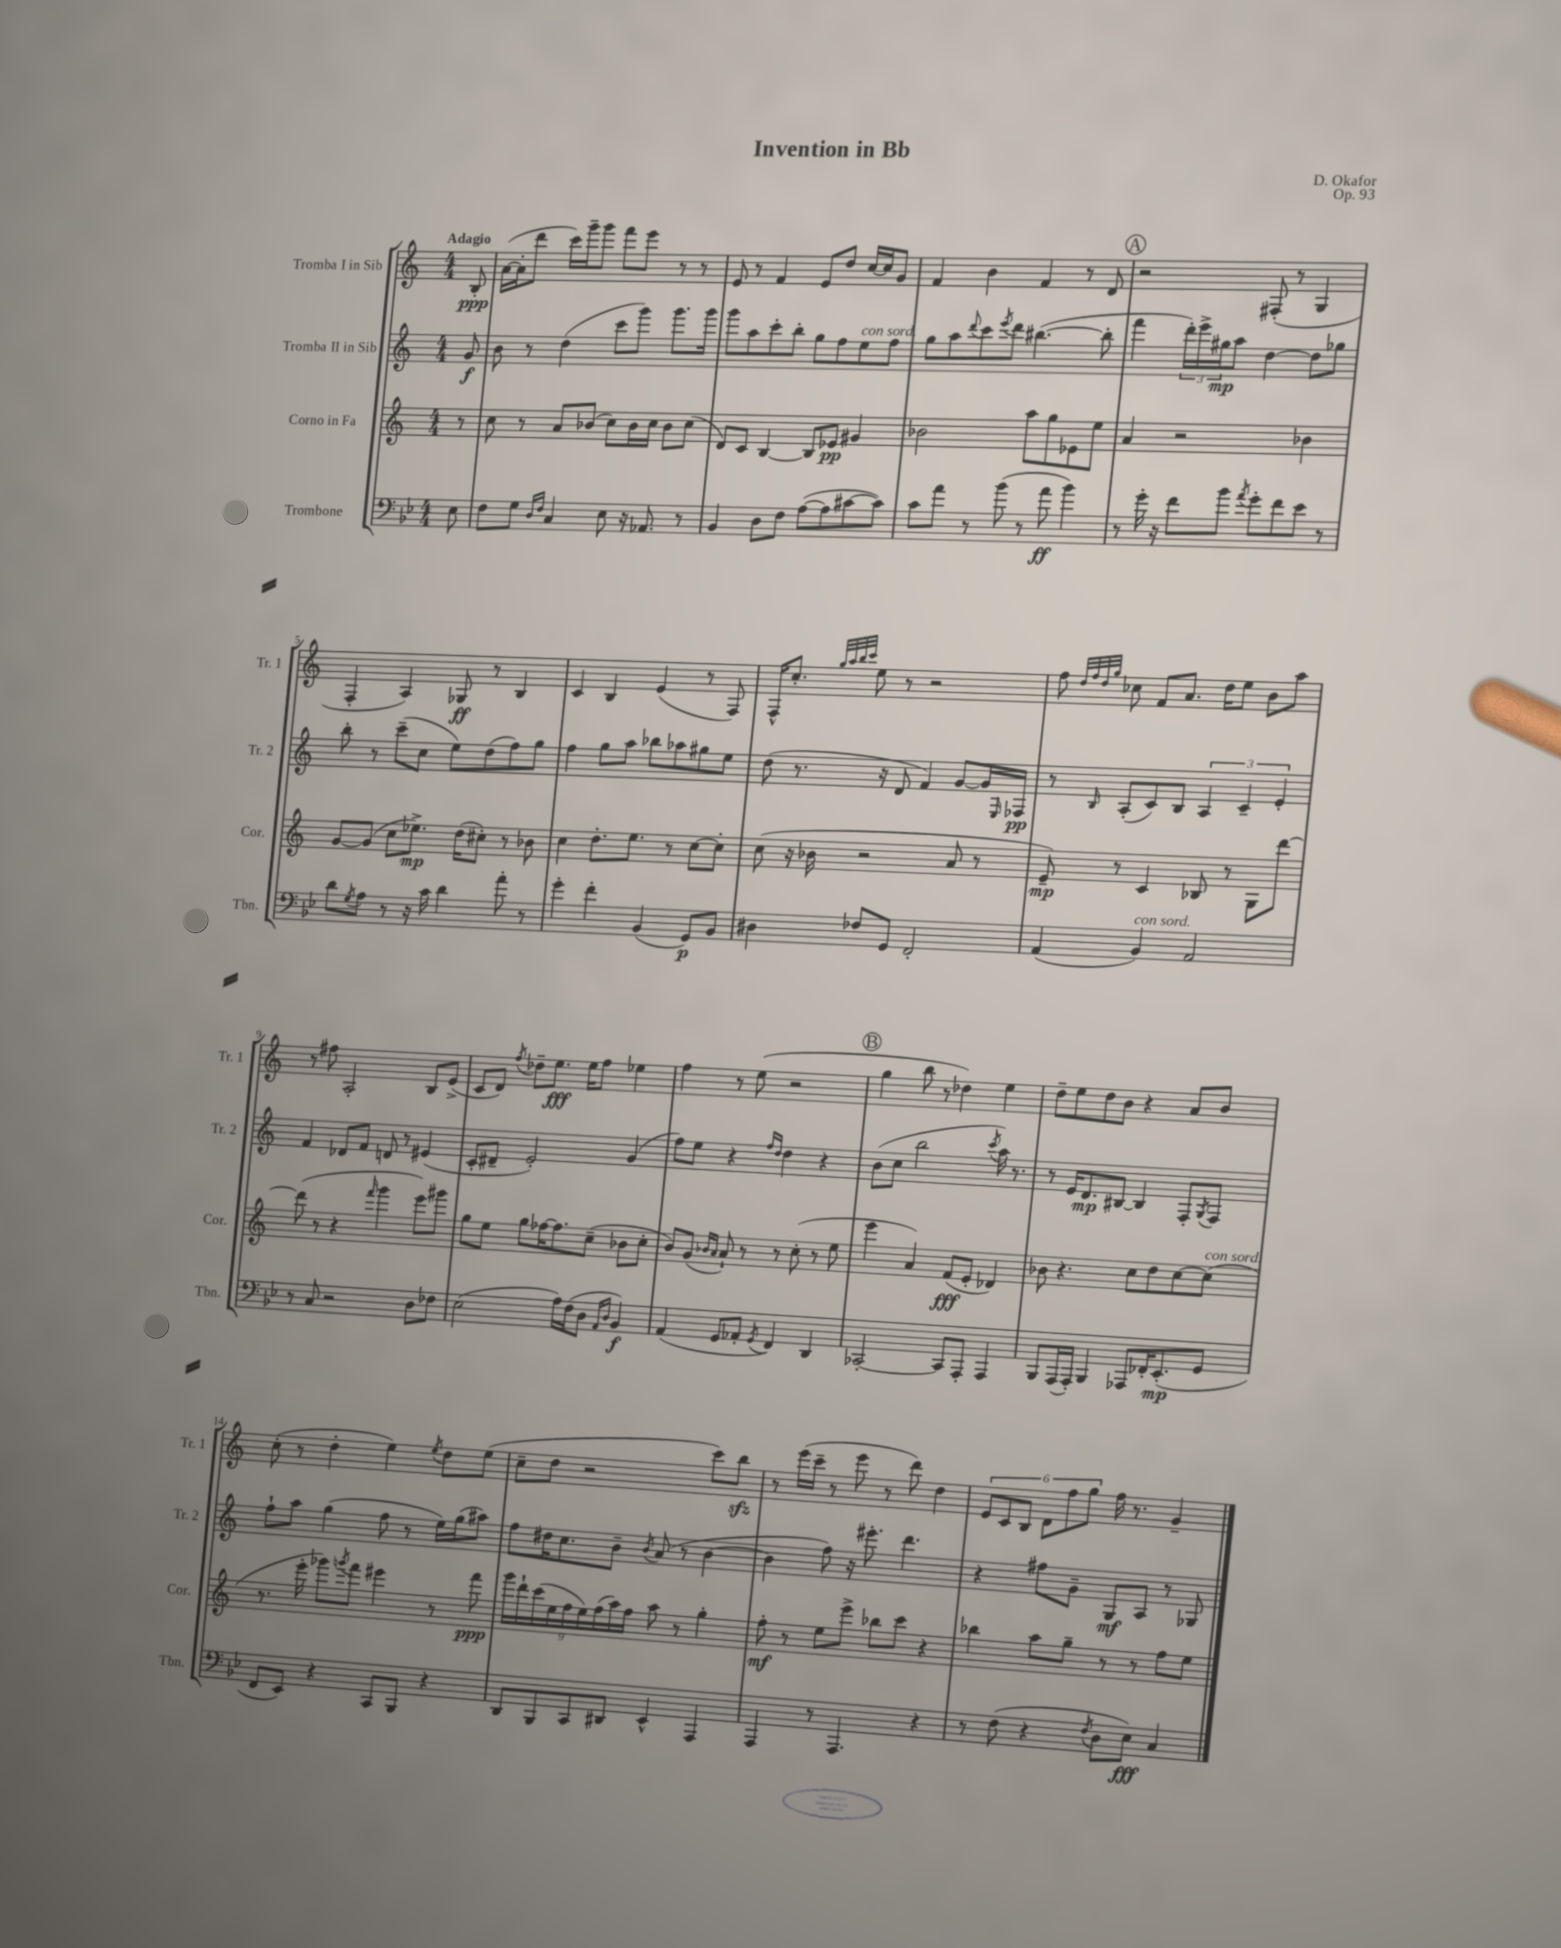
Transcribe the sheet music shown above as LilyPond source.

\header { title = "Invention in Bb" composer = "D. Okafor" opus = "Op. 93" }
<<
\new StaffGroup <<
\new Staff = "s0" \with { instrumentName = "Tromba I in Sib" shortInstrumentName = "Tr. 1" } {
    \clef treble \key c \major \numericTimeSignature \time 4/4 \partial 8 \tempo "Adagio"
    b8-.\ppp |
    a'16~( a'16-. d'''8 c'''16) g'''16-- g'''8 f'''8 e'''8 r8 r8 |
    e'8 r8 f'4 e'8 d''8 c''16~ c''16 g'8 |
    f'4 b'4 f'4 r8 d'8 |
    \mark \markup { \circle "A" } r2 fis8-.( r8 g4 |
    f4-. a4) ges8\ff r8 b4 |
    c'4 b4 e'4( r8 f8) |
    f16-^ c''8.-. \grace { g''32 a''32 b''32 c'''32 } e''8 r8 r2 |
    f''8 \grace { d''32 f''32 d''32 g''32 } ces''8 f'8 a'8. d''16 e''8 b'8 a''8 |
    r8 fis''8 a2-. b8 e'8->( |
    c'8 d'8) \acciaccatura { f''8 } des''8-- e''8.\fff e''16 f''8 ees''4 |
    f''4 r8 e''8( r2 |
    \mark \markup { \circle "B" } g''4 b''8 r8 des''4) e''4 |
    d''8-- e''8 d''8 b'8 r4 a'8 b'8 |
    c''8-.( r8 d''4-. e''4) \acciaccatura { e''8 } d''8 e''8( |
    c''8-- d''8 r2 c'''8) b''8\sfz |
    r8 e'''16( c'''16-- r8 e'''8 r8 d'''8) d''4 |
    \tuplet 6/4 { e'8 c'8 b8 d'8 f''8 g''8 } f''16 r8. g'4-- \bar "|." |
}
\new Staff = "s1" \with { instrumentName = "Tromba II in Sib" shortInstrumentName = "Tr. 2" } {
    \clef treble \key c \major \numericTimeSignature \time 4/4 \partial 8
    g'8\f |
    b'8 r8 d''4( c'''8 g'''8) g'''8. g'''16 |
    g'''8 a''8 c'''8-. b''8-. g''8 f''8 e''8^\markup { \italic "con sord." } f''8 |
    g''8 a''8 \appoggiatura { d'''8 } c'''8 \acciaccatura { e'''8 } d'''8 bis''4.~( bis''8-. |
    \mark \markup { \circle "A" } f'''4 \tuplet 3/2 { d'''16-.) e'''16-> gis''16\mp } a''8 d''4~ d''8 ges''8 |
    b''8-. r8 c'''8--( c''8 e''8) d''8( f''8) g''8 |
    f''4 g''8 a''8 bes''8 aes''8 gis''8 e''8 |
    d''8( r8. r16 d'8 f'4) g'8~ g'16 \grace { e16 } fes16\pp |
    r8 \grace { b16 } a8-.( c'8) b8 \tuplet 3/2 { a4 c'4-- e'4-. } |
    f'4 des'8 f'8 d'8 r8 eis'4( |
    c'8-. dis'8-- e'2-.) g'4( |
    f''8) e''8 r4 \grace { f''16 d''16 } d''4 r4 |
    \mark \markup { \circle "B" } b'8( c''8 b''2 \acciaccatura { c'''8 } a''16) r8. |
    r8 e'16 d'8.\mp bis8~ bis4 f8-. \acciaccatura { g8 } f8 |
    f''8-! a''8 g''4( f''8 r8 e''16) g''16( ais''8) |
    f''8 dis''16 c''8. b'8-- \acciaccatura { b'8 } a'8( r8 b'4~ |
    b'4 f''8) r16 eis'''8.-. d'''4. |
    r4 fis''8 g'8-- g8\mf a8 r8 ges8 \bar "|." |
}
\new Staff = "s2" \with { instrumentName = "Corno in Fa" shortInstrumentName = "Cor." } {
    \clef treble \key c \major \numericTimeSignature \time 4/4 \partial 8
    r8 |
    c''8 r8 a'8 bes'8( c''8) bes'16 c''16 bes'8 c''8( |
    d'8) c'8 b4~ b8 ees'8\pp gis'4 |
    bes'2 a''8 g''8 ees'8 e''8 |
    \mark \markup { \circle "A" } a'4 r2 bes'4 |
    g'8~ g'8( c''8 ees''8.->\mp) d''16( cis''8-.) r8 bes'8 |
    c''4 d''8.-. e''8. r8 c''8~ c''8-. |
    c''8( r16 bes'16 r2 a'8 r8 |
    e'8--\mp) r8 c'4 bes8 r8 g8 d'''8~ |
    d'''8( r8 r4 \grace { f'''16 } g'''4 e'''8) gis'''8 |
    g''8 e''8 g''8 fes''16~ fes''8. c''8--( bes'8 c''8-. |
    b'8) g'8( \grace { bes'16 a'16 } a'8-!) r8 r8 c''8-.( r8 e''8 |
    \mark \markup { \circle "B" } e'''4 a'4) f'8\fff( e'8-. des'4) |
    bes'8 r4. c''8 d''8 c''8~ c''8^\markup { \italic "con sord." }( |
    r8. e'''16-. ges'''8) \acciaccatura { g'''8 } f'''8 eis'''4 r8 f'''8\ppp |
    \tuplet 9/8 { g'''16 d'''16-! c'''16( e''16 f''16 e''16) f''16( a''16) f''16 } a''8 r8 g''4-. |
    f''8-.\mf r8 e''8 e'''8-> bes''8 c'''8 r4 |
    bes''4 a''8 g''8-- r8 r8 f''8 e''8 \bar "|." |
}
\new Staff = "s3" \with { instrumentName = "Trombone" shortInstrumentName = "Tbn." } {
    \clef bass \key bes \major \numericTimeSignature \time 4/4 \partial 8
    ees8 |
    f8 g8 \grace { d16 f16 } c4 ees8 r16 aes,8. r8 |
    bes,4 d8 f8 a8~( a8 cis'8~ cis'8) |
    c'8 a'8 r8 bes'8( r8 a'8\ff bes'4) |
    \mark \markup { \circle "A" } r8 g'16-. r16 f'8 bes'8 \acciaccatura { a'8 } g'8-. f'8 ees'8 r8 |
    d'8 \acciaccatura { g8 } a8 r8 r16 c'16 d'4 a'8-. r8 |
    g'4-. f'4-. bes,4( g,8\p) bes,8 |
    dis4 fes8 g,8 f,2-. |
    a,4( bes,4^\markup { \italic "con sord." }) a,2 |
    r8 c8 r2 d8 fes8 |
    ees2( a16) f16( d8 \grace { a,16 d16 } bes,4\f) |
    a,4( g,8 aes,8-. \acciaccatura { g,8 } f,4) d,4 |
    \mark \markup { \circle "B" } ces,2~-. ces,8 a,,8-. a,,4 |
    bes,,8 a,,16( a,,16-.) bes,,4 aes,,8 fes,16-. ees,8.-.\mp( g,8 |
    f,8 ees,8) r4 c,8 bes,,8 r4 |
    d,8 bes,,8 c,8 dis,8 ees,4-^ a,,4 |
    a,,4 r8 a,,4. r4 |
    r8 f8( r4 \acciaccatura { f8 } d8 ees8\fff) c4 \bar "|." |
}
>>
>>
